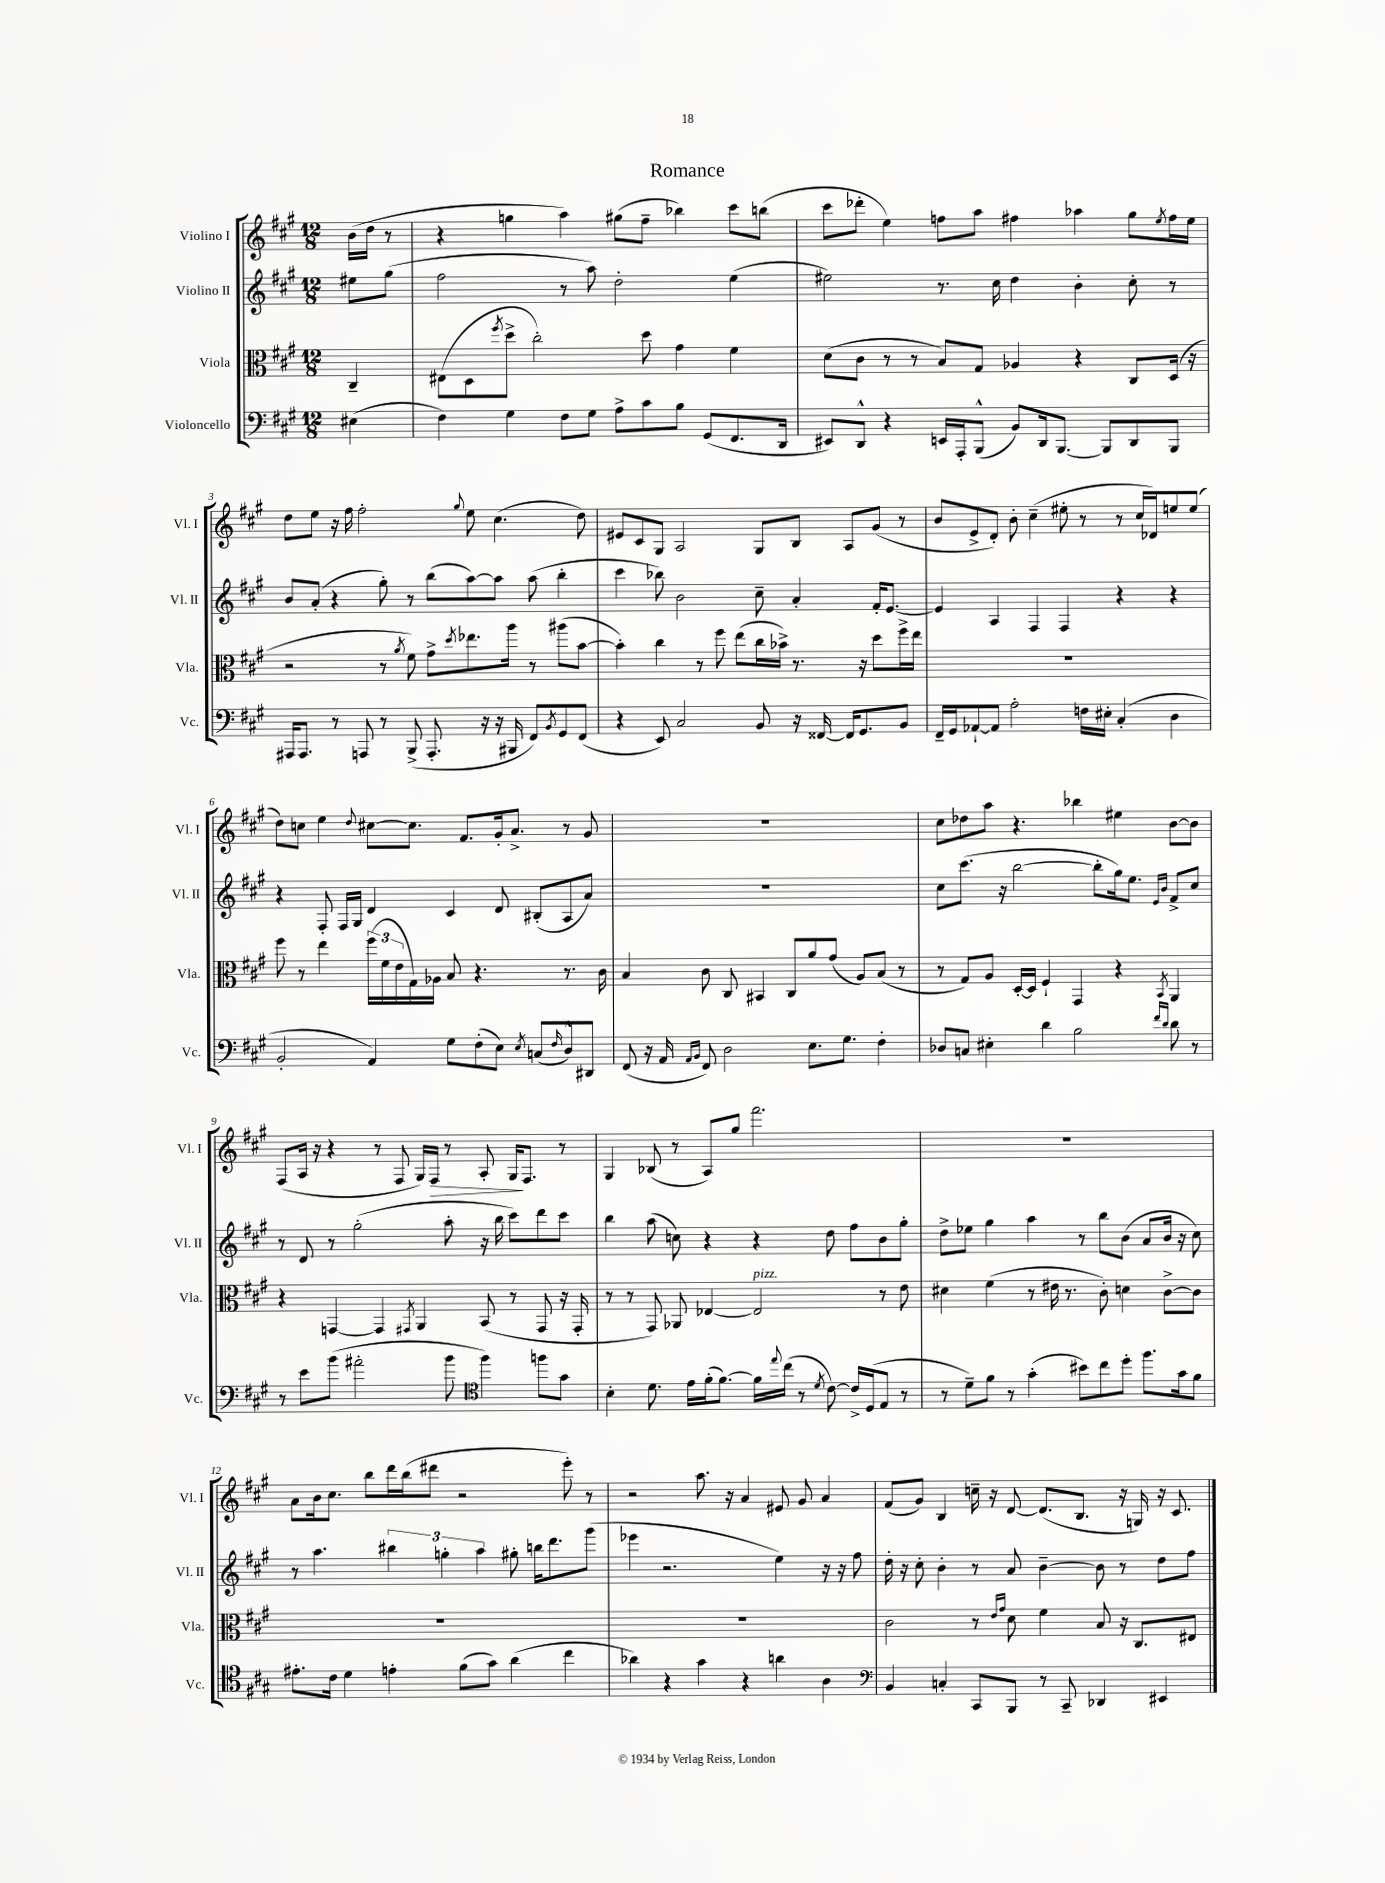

**kern	**kern	**kern	**kern	**dynam
*part4	*part3	*part2	*part1	*part1
*staff4	*staff3	*staff2	*staff1	*staff1
*I"Violoncello	*I"Viola	*I"Violino II	*I"Violino I	*
*I'Vc.	*I'Vla.	*I'Vl. II	*I'Vl. I	*
*clefF4	*clefC3	*clefG2	*clefG2	*
*k[f#c#g#]	*k[f#c#g#]	*k[f#c#g#]	*k[f#c#g#]	*
*M12/8	*M12/8	*M12/8	*M12/8	*
=	=	=	=	=
(4E#X\	4C#~/	8ee#X\L	(16b\LL	.
.	.	.	16dd\JJ	.
.	.	(8gg#\J	8r	.
=1	=1	=1	=1	=1
4F#\)	(8E#X\L	2ff#\	4r	.
.	8D\	.	.	.
.	8qff#/	.	.	.
4G#\	8dd^\J	.	4ggn\	.
.	2cc#'\)	.	.	.
8F#\L	.	8r	4aa\)	.
8G#\J	.	8aa\)	.	.
8A^\L	.	2dd'\	(8gg#X\L	.
8c#\	8dd\	.	8ff#~\J	.
8B\J	4g#\	.	4bb-X\)	.
(8GG#/L	.	.	.	.
8.FF#/	4f#\	(4ee\	8ccc#\L	.
.	.	.	(8bbn\J	.
16DD/Jk	.	.	.	.
=2	=2	=2	=2	=2
8EE#X/L)	(8d\L	2ee#X\)	8ccc#\L	.
8DD^^/J	8c#\J	.	8ddd-X'\J	.
4r	8r	.	4ee\)	.
.	8r	.	.	.
16EEn/LL	8B/L)	8.r	8ffn\L	.
16AAA'/J	.	.	.	.
(8BBB^^/J	8G#/J	.	8aa\J	.
.	.	16cc#\	.	.
8BB/L)	4A-X/	4dd\	4ff#X\	.
16DD/k	.	.	.	.
[8.BBB/J	.	.	.	.
.	4r	4b'\	4aa-X\	.
8BBB/L]	.	.	.	.
8DD/	8C#/L	8cc#'\	8gg#\L	.
.	.	.	8qee/	.
8BBB/J	(16D/Jk	8r	16ff#\L	.
.	16r	.	16ee\JJ	.
!!LO:LB:g=z
=3	=3	=3	=3	=3
16AAA#X/KL	2r	8b/L	8dd\L	.
8.AAA#/J	.	.	.	.
.	.	(8a'/J	8ee\J	.
8r	.	4r	16r	.
.	.	.	16ff#\	.
8AAAn/	.	.	2ff#'\	.
8r	8r	8gg#'\)	.	.
.	8qa/	.	.	.
(8BBB^/	8f#\)	8r	.	.
8.AAA'/	8g#^\L	(8bb\L	.	.
.	8qdd/	.	8qqgg#/	.
.	8.ee-X\	[8aa\)	8ee\	.
16r	.	.	.	.
16r	.	8aa\J]	(4.cc#\	.
16BBB#X/	16aa\Jk	.	.	.
8FF#/L)	8r	(8aa\	.	.
8qBB/	.	.	.	.
8GG#/	(8aa#X\L	4bb'\	.	.
(8FF#/J	[8b\J	.	8dd\)	.
=4	=4	=4	=4	=4
4r	4b'\])	4ccc#\	8e#X/L	.
.	.	.	8c#/	.
8EE/)	4cc#\	8bb-X\)	8G#/J	.
2C#/	.	2b\	2A/	.
.	8r	.	.	.
.	8ff#\	.	.	.
.	(8ee\L	.	.	.
8BB/	16cc#\L	8cc#~\	8G#/L	.
.	16b-X^\JJ)	.	.	.
16r	8.r	4a'/	8B/J	.
[16FF##X/	.	.	.	.
16FF##/KL]	.	.	8A/L	.
8.GG#/	16r	.	.	.
.	8dd\L	16f#'/KL	(8g#/J	.
.	.	[8.e/J	.	.
8BB/J	16ff#^\L	.	8r	.
.	16ee\JJ	.	.	.
=5	=5	=5	=5	=5
16FF#~/LL	1.r	4e/]	8b/L	.
16GG#/J	.	.	.	.
[8AA-X`/	.	.	8e^/	.
8AA-/J]	.	4A/	8d'/J)	.
2A'\	.	.	8b'\	.
.	.	4F#/	(4cc#~\	.
.	.	4F#/	8ee#X'\	.
16Fn\LL	.	.	8r	.
16E#X'\JJ	.	.	.	.
(4C#'/	.	4r	8r	.
.	.	.	16cc#/LL	.
.	.	.	16d-X/J)	.
4D\	.	4r	8een/	.
.	.	.	(8ee/J	.
!!LO:LB:g=z
=6	=6	=6	=6	=6
2BB'/	8ff#\	4r	8dd\L)	.
.	8r	.	8ccn\J	.
.	4ee\	8F#'/	4ee\	.
.	.	16F#/LL	.	.
.	.	16G#/JJ	.	.
.	.	.	8qqdd/	.
4AA/)	(24ff#\LL	4d/	[8cc#X\L	.
.	24f#\	.	.	.
.	24e\	.	.	.
.	16G#\)	.	8.cc#\J]	.
.	16A-X\JJ	.	.	.
8G#\L	8B/	4c#/	.	.
.	.	.	8.f#/L	.
(8F#'\	4.r	.	.	.
8E\J)	.	8d/	16g#'/k	.
.	.	.	8.a^/J	.
8qE/	.	.	.	.
(8Cn/L	.	(8B#X'/L	.	.
16qqF#/	.	.	.	.
8D^^/)	8.r	8A/	8r	.
8DD#X/J	.	8a/J)	8g#/	.
.	16c#\	.	.	.
=7	=7	=7	=7	=7
(8FF#/	4B/	1.r	1.r	.
16r	.	.	.	.
16AA/	.	.	.	.
16qqAA/LL	.	.	.	.
16qqBB/JJ	.	.	.	.
8FF#/)	8c#\	.	.	.
2D\	8C#/	.	.	.
.	4BB#X/	.	.	.
.	8C#/L	.	.	.
8.E\L	8a/	.	.	.
.	(8g#/J	.	.	.
8.G#\J	.	.	.	.
.	8A/L)	.	.	.
4F#'\	(8B/J	.	.	.
.	8r	.	.	.
=8	=8	=8	=8	=8
8D-X/L	8r	8cc#\L	8cc#\L	.
8Cn/J	8G#/L)	(8.ccc#\J	8dd-X\	.
4E#X'\	8A/J	.	8aa\J	.
.	.	16r	.	.
.	[16D'/LL	[2bb\	4.r	.
.	16D/JJ]	.	.	.
4d\	4F#`/	.	.	.
2B\	4GG#/	.	4bb-X\	.
.	.	8bb'\L]	.	.
.	4r	16gg#\k)	4ee#X\	.
.	.	8.ee\J	.	.
16qqf#/LL	.	16qqe/LL	.	.
16qqd/JJ	8qBB/	16qqb/JJ	.	.
8d\	4AA/	8f#^/L	[8b\L	.
8r	.	8cc#/J	8b\J]	.
!!LO:LB:g=z
=9	=9	=9	=9	=9
8r	4r	8r	(8F#/L	.
8e\L	.	8d/	16A/Jk	.
.	.	.	16r	.
(8b\J	[4GGn/	8r	4r	.
2a#X'\	.	(2gg#'\	.	.
.	4GG/]	.	8r	.
.	.	.	8F#/	.
.	8qGG#X/	.	.	.
.	4AA/	.	16G#/LL)	.
!	!	!	!	!LO:HP:b
.	.	.	16F#/JJ	>
8b\	.	8aa'\	8r	.
*clefC4	*	*	*	*
4ff#\)	(8BB/	16r	8A'/	.
.	.	16bb\	.	.
.	8r	8ccc#\L)	16G#/KL	.
.	.	.	8.F#/J	]
8ffn\L	8GG#/	8ddd\	.	.
8g#\J	16r	8ccc#\J	8r	.
.	16GG#'/	.	.	.
=10	=10	=10	=10	=10
4B'\	8r	4bb\	4G#/	.
.	8r	.	.	.
8.d\	8GG#/)	(8aa\	(8B-X/	.
.	8AA-X/	8ccn\)	8r	.
16e\LL	.	.	.	.
(16f#'\J	[4E-X/	4r	8A/L)	.
[8.f#\J)	.	.	.	.
.	.	.	8gg#/J	.
!	!LO:TX:a:i:t=pizz.	!	!	!
16f#\LL]	2E-/]	4r	2.fff#\	.
8qqee/	.	.	.	.
(16cc#\JJ	.	.	.	.
8r	.	.	.	.
8qd/	.	.	.	.
[8c#\)	.	8dd\	.	.
16c#^/LL]	.	8ff#\L	.	.
(16D/J	.	.	.	.
8E/J	8r	8b\	.	.
8r	8e\	8gg#'\J	.	.
=11	=11	=11	=11	=11
8r	4d#X\	8dd^\L	1.r	.
8d~\L)	.	8ee-X\J	.	.
8f#\J	(4f#\	4gg#\	.	.
8r	.	.	.	.
(4g#'\	8r	4aa\	.	.
.	16e#X\	.	.	.
.	8.r	.	.	.
8b#X\L)	.	8r	.	.
8cc#\	8c#'\)	8bb\L	.	.
8dd'\J	4dn\	(8b\J	.	.
8.ff#\L	.	8a/L	.	.
.	[8c#^\L	16b/Jk	.	.
16g#\k	.	16r	.	.
8f#\J	8c#\J]	8cc#\)	.	.
!!LO:LB:g=z
=12	=12	=12	=12	=12
8.e#X'\L	1.r	8r	8a\L	.
.	.	4.aa\	16b\k	.
16c#\Jk	.	.	8.cc#\J	.
4d\	.	.	.	.
.	.	.	8bb\L	.
4en'\	.	6bb#X\	16ddd\L	.
.	.	.	(16bb\J	.
.	.	.	8ddd#X\J	.
.	.	6ggn'\	.	.
(8f#\L	.	.	2r	.
.	.	6aa\	.	.
8g#\J)	.	.	.	.
(4a\	.	8gg#X'\	.	.
.	.	16bbn\KL	.	.
.	.	8.ddd\	.	.
4cc#\	.	.	8eee'\)	.
.	.	(8ggg#\J	8r	.
=13	=13	=13	=13	=13
4a-X\)	1.r	4eee-X\	2r	.
4r	.	2.r	.	.
4g#\	.	.	8.aa\	.
.	.	.	16r	.
4r	.	.	4a/	.
4an\	.	4ee\)	8e#X/	.
.	.	.	8g#/	.
4A\	.	16r	4a/	.
.	.	16r	.	.
.	.	8ff#\	.	.
=14	=14	=14	=14	=14
*clefF4	*	*	*	*
4BB/	2c#\	16dd'\	(8f#/L	.
.	.	16r	.	.
.	.	8cc#'\	8g#/J)	.
4Cn'/	.	4b'\	4B/	.
8CC#/L	8r	8r	16ccn~\	.
.	.	.	16r	.
.	16qqe/LL	.	.	.
.	16qqg#/JJ	.	.	.
8BBB/J	8d\	8a/	[8d/	.
8r	4f#\	[4b~\	(8.d/L]	.
8CC#~/	.	.	.	.
.	.	.	8.B/J	.
4DD-X/	8B/	8b\]	.	.
.	16r	8r	16r	.
.	8.C#/L	.	16Gn/)	.
4EE#X/	.	8dd\L	16r	.
.	.	.	8.c#/	.
.	8E#X/J	8ff#\J	.	.
==	==	==	==	==
*-	*-	*-	*-	*-
